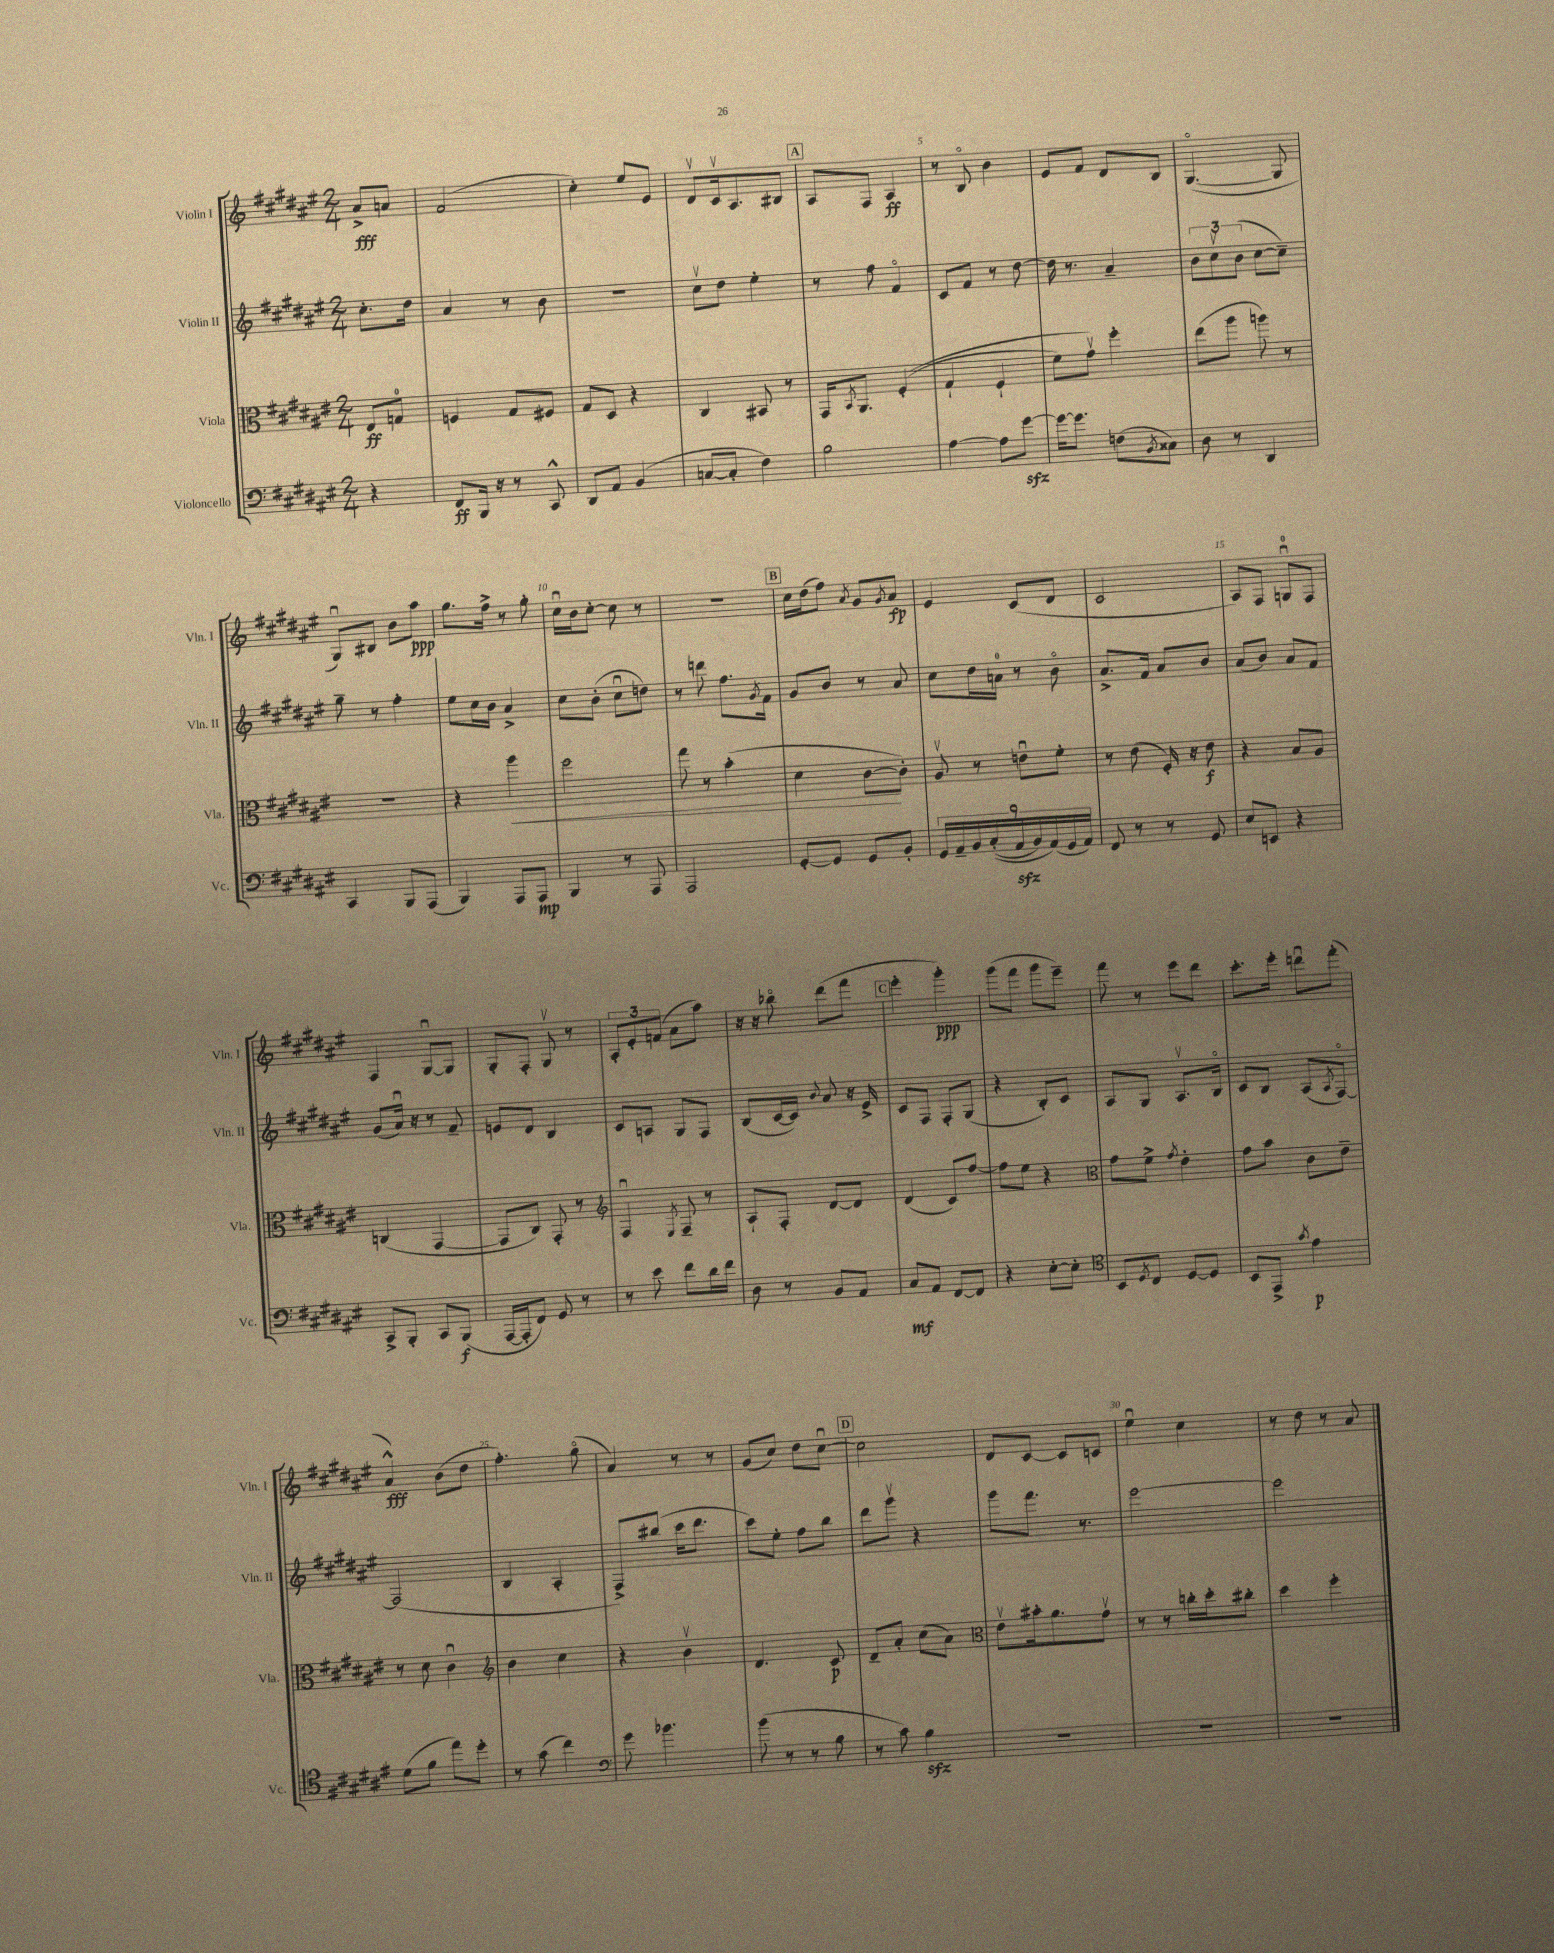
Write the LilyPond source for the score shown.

<<
\new StaffGroup <<
\new Staff = "s0" \with { instrumentName = "Violin I" shortInstrumentName = "Vln. I" } {
    \clef treble \key fis \major \numericTimeSignature \time 2/4 \partial 4
    ais'8->\fff a'8 |
    fis'2( |
    cis''4-.) eis''8 eis'8 |
    dis'8\upbow cis'16\upbow ais8. bis8 |
    \mark \markup { \box "A" } ais8 fis8 ais4\ff |
    r8 b8\flageolet b'4 |
    eis'8 fis'8 dis'8 b8 |
    gis4.~\flageolet( gis8 |
    gis8\downbow) bis8 b'8 ais''8\ppp |
    gis''8. fis''16-> r8 gis''8-. |
    cis''16\downbow b'16 cis''8~-. cis''8 r8 |
    R2 |
    \mark \markup { \box "B" } cis''16 dis''16( fis''8) \acciaccatura { ais'8 } gis'8 \acciaccatura { gis'8 } ais'8\fp |
    eis'4 cis'8( dis'8 |
    cis'2 |
    ais8) fis8 g8-0\downbow fis8 |
    fis4 gis8~\downbow gis8 |
    gis8-. fis8-. gis8\upbow r8 |
    \tuplet 3/2 { ais8-. eis'8-. f'8( } ais'8 ais''8) |
    r16 r16 bes''8\flageolet dis'''8( fis'''8 |
    \mark \markup { \box "C" } eis'''4-. gis'''4-.\ppp) |
    gis'''8( fis'''8 gis'''8 eis'''8--) |
    fis'''8 r8 eis'''8 dis'''8 |
    cis'''8.-. eis'''16-. d'''8\downbow fis'''8-.( |
    ais'4-^\fff) b'8( dis''8 |
    fis''4.-.) gis''8\flageolet( |
    ais'4) r8 r8 |
    gis'8( cis''8) dis''8 cis''8~\downbow |
    \mark \markup { \box "D" } cis''2 |
    dis'8 cis'8~ cis'8 c'8 |
    eis''4\downbow cis''4 |
    r8 dis''8 r8 ais'8 \bar "|." |
}
\new Staff = "s1" \with { instrumentName = "Violin II" shortInstrumentName = "Vln. II" } {
    \clef treble \key fis \major \numericTimeSignature \time 2/4 \partial 4
    cis''8.-. dis''16 |
    ais'4 r8 b'8 |
    R2 |
    cis''8\upbow dis''8 eis''4-. |
    \mark \markup { \box "A" } r8 fis''8 fis'4\flageolet |
    cis'8 fis'8 r8 dis''8~ |
    dis''16 r8. ais'4-- |
    \tuplet 3/2 { b'8 cis''8\upbow b'8( } cis''8~ cis''8--) |
    gis''8-- r8 fis''4-. |
    eis''8 cis''16 b'16 ais'4-> |
    cis''8 b'8-.( cis''8\downbow d''8) |
    r8 d'''8 fis''8. \acciaccatura { gis'8 } fis'16 |
    \mark \markup { \box "B" } gis'8 b'8 r8 ais'8 |
    cis''8 dis''16 a'16-0 r8 b'8\flageolet |
    ais'8.-> fis'16 ais'8 b'8 |
    ais'8( b'8) ais'8 fis'8 |
    gis'8( ais'16\downbow) r16 r8 fis'8-- |
    e'8 dis'8 b4 |
    cis'8 a8 gis8 fis8 |
    b8( cis'16~ cis'16) \appoggiatura { b'8 } ais'8 r16 eis'16-> |
    \mark \markup { \box "C" } cis'8 fis8 fis8-. gis8( |
    r4 b8-.) cis'8 |
    ais8 gis8 ais8.\upbow b16\flageolet |
    cis'8 b8 ais8( \acciaccatura { ais8 } fis8~\flageolet) |
    fis2( |
    b4 ais4-. |
    fis8->) bis''8( cis'''16 dis'''8. |
    cis'''8) eis''8-. fis''8 b''8 |
    \mark \markup { \box "D" } dis'''8 gis'''8\upbow r4 |
    gis'''8 fis'''8. r8. |
    eis'''2~ |
    eis'''2 \bar "|." |
}
\new Staff = "s2" \with { instrumentName = "Viola" shortInstrumentName = "Vla." } {
    \clef alto \key fis \major \numericTimeSignature \time 2/4 \partial 4
    eis8\ff g8-0 |
    f4 gis8 fis8 |
    gis8 dis8 r4 |
    cis4 bis,8 r8 |
    \mark \markup { \box "A" } gis,16 \acciaccatura { b,8 } ais,8. fis4-.(\( |
    gis4-! fis4-! |
    fis'8) gis'8\upbow\) fis''4-. |
    eis''8( ais''8 a''8) r8 |
    r2 |
    r4 ais''4\< |
    fis''2 |
    gis''8 r8 b'4-.( |
    \mark \markup { \box "B" } dis'4 cis'8~\! cis'8-.) |
    ais8\upbow r8 e'8\downbow fis'8-. |
    r8 eis'8( fis16-.) r16 eis'8\f |
    r4 b8 ais8 |
    c4( gis,4~ |
    gis,8 cis8) gis,8-. r8 |
    \clef treble fis4\downbow \acciaccatura { eis8 } fis8-- r8 |
    ais8-! fis8-. dis'8~ dis'8 |
    \mark \markup { \box "C" } dis'4( cis'8) fis''8~ |
    fis''8 eis''8 r4 |
    \clef alto gis'8 fis'8-> \acciaccatura { gis'8 } eis'4-. |
    gis'8 b'8 cis'8 eis'8-- |
    r8 dis'8 cis'4\downbow |
    \clef treble b'4 cis''4 |
    r4 b'4\upbow |
    dis'4. cis'8\p |
    \mark \markup { \box "D" } dis'8-- ais'8-. cis''8( ais'8) |
    \clef alto eis'8\upbow bis'16-. ais'8. gis'8\upbow |
    r8 r8 c''16-. dis''16-. cis''8-. |
    dis''4 fis''4-. \bar "|." |
}
\new Staff = "s3" \with { instrumentName = "Violoncello" shortInstrumentName = "Vc." } {
    \clef bass \key fis \major \numericTimeSignature \time 2/4 \partial 4
    r4 |
    fis,8\ff b,,16 r16 r8 cis,8-^ |
    dis,8 ais,8 b,4( |
    c8~ c8-. fis4) |
    \mark \markup { \box "A" } b2 |
    ais4~ ais8 gis'8~\sfz |
    gis'16~ gis'8. f8( \acciaccatura { b,8 } cisis8) |
    dis8 r8 dis,4 |
    cis,4 b,,8 ais,,8( |
    b,,4) ais,,8 ais,,8\mp |
    b,,4 r8 ais,,8 |
    ais,,2 |
    \mark \markup { \box "B" } gis,8~-. gis,8 gis,8 b,8-. |
    \tuplet 9/8 { gis,16 ais,16-- b,16 cis16-.(\( ais,16\sfz b,16) ais,16(\) gis,16 ais,16) } |
    fis,8 r8 r8 gis,8 |
    eis8 e,8 r4 |
    cis,8-> b,,8-. cis,8 b,,8\f( |
    ais,,16~ ais,,16-. fis,8) gis,8 r8 |
    r8 eis'8 fis'8 dis'16 fis'16 |
    dis8 r8 b,8 ais,8 |
    \mark \markup { \box "C" } cis8\mf ais,8 fis,8~ fis,8 |
    r4 eis8~-. eis8-. |
    \clef tenor b,8 \acciaccatura { dis8 } cis8 dis8~ dis8 |
    b,8 eis,8-> \acciaccatura { gis'8 } eis'4\p |
    dis'8( fis'8 eis''8) dis''8-. |
    r8 gis'8( cis''4) |
    \clef bass gis'8 bes'4. |
    b'8( r8 r8 b8 |
    \mark \markup { \box "D" } r8 cis'8) b4\sfz |
    R2 |
    R2 |
    R2 \bar "|." |
}
>>
>>
\layout { \context { \Score \override BarNumber.break-visibility = ##(#f #t #t) barNumberVisibility = #(every-nth-bar-number-visible 5) } }
